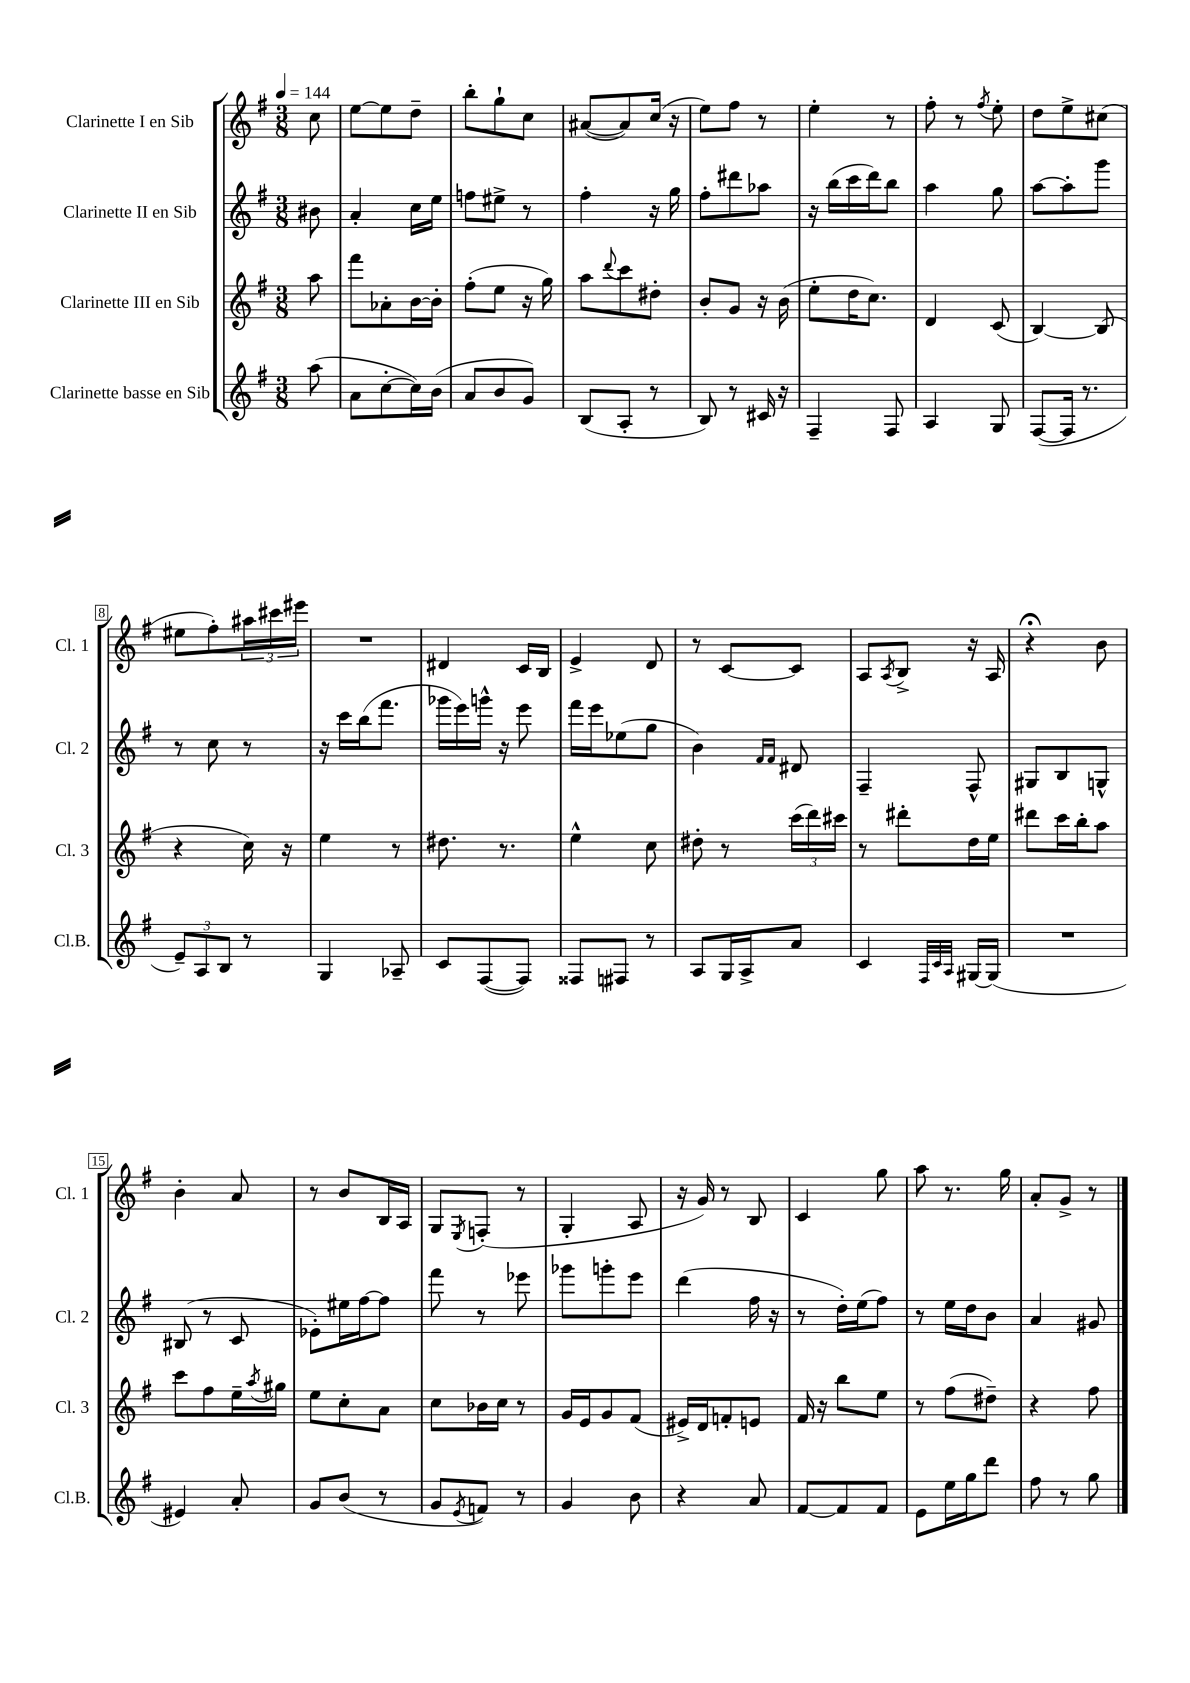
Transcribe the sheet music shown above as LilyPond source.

<<
\new StaffGroup <<
\new Staff = "s0" \with { instrumentName = "Clarinette I en Sib" shortInstrumentName = "Cl. 1" } {
    \clef treble \key g \major \numericTimeSignature \time 3/8 \partial 8 \tempo 4 = 144
    c''8 |
    e''8~ e''8 d''8-- |
    b''8-. g''8-! c''8 |
    ais'8~( ais'8) c''16( r16 |
    e''8) fis''8 r8 |
    e''4-. r8 |
    fis''8-. r8 \acciaccatura { fis''8 } e''8-. |
    d''8 e''8-> cis''8( |
    eis''8 fis''8-.) \tuplet 3/2 { ais''16 cis'''16 eis'''16 } |
    R4. |
    dis'4 c'16 b16 |
    e'4-> d'8 |
    r8 c'8~ c'8 |
    a8 \acciaccatura { a8 } b8-> r16 a16 |
    r4\fermata b'8 |
    b'4-. a'8 |
    r8 b'8 b16 a16 |
    g8 \acciaccatura { e8 } f8-.( r8 |
    g4-. a8 |
    r16 g'16) r8 b8 |
    c'4 g''8 |
    a''8 r8. g''16 |
    a'8-. g'8-> r8 \bar "|." |
}
\new Staff = "s1" \with { instrumentName = "Clarinette II en Sib" shortInstrumentName = "Cl. 2" } {
    \clef treble \key g \major \numericTimeSignature \time 3/8 \partial 8
    bis'8 |
    a'4-. c''16 e''16 |
    f''8 eis''8-> r8 |
    fis''4-. r16 g''16 |
    fis''8-. dis'''8 aes''8 |
    r16 b''16( c'''16 d'''16) b''8 |
    a''4 g''8 |
    a''8~ a''8-. g'''8 |
    r8 c''8 r8 |
    r16 c'''16 b''16( fis'''8. |
    ges'''16 e'''16) g'''16-^ r16 e'''8 |
    fis'''16 e'''16 ees''8( g''8 |
    b'4) \grace { fis'16 fis'16 } dis'8 |
    fis4-- fis8-^ |
    gis8 b8 g8-^ |
    bis8( r8 c'8 |
    ees'8-.) eis''16 fis''16~ fis''8 |
    fis'''8 r8 ees'''8 |
    ges'''8 g'''8-. e'''8 |
    d'''4( fis''16 r16 |
    r8 d''16-.) e''16( fis''8) |
    r8 e''16 d''16 b'8 |
    a'4 gis'8 \bar "|." |
}
\new Staff = "s2" \with { instrumentName = "Clarinette III en Sib" shortInstrumentName = "Cl. 3" } {
    \clef treble \key g \major \numericTimeSignature \time 3/8 \partial 8
    a''8 |
    fis'''8 aes'8-. b'16~ b'16-. |
    fis''8-.( e''8 r16 g''16) |
    a''8 \appoggiatura { d'''8 } c'''8 dis''8-. |
    b'8-. g'8 r16 b'16( |
    e''8-. d''16 c''8.) |
    d'4 c'8( |
    b4~) b8( |
    r4 c''16) r16 |
    e''4 r8 |
    dis''8. r8. |
    e''4-^ c''8 |
    dis''8-. r8 \tuplet 3/2 { c'''16( d'''16) cis'''16 } |
    r8 dis'''8-. d''16 e''16 |
    dis'''8 c'''16 b''16-. a''8 |
    c'''8 fis''8 e''16-- \acciaccatura { a''8 } gis''16 |
    e''8 c''8-. a'8 |
    c''8 bes'16 c''16 r8 |
    g'16 e'16 g'8 fis'8( |
    eis'16->) d'16 f'8-. e'8 |
    fis'16 r16 b''8 e''8 |
    r8 fis''8( dis''8--) |
    r4 fis''8 \bar "|." |
}
\new Staff = "s3" \with { instrumentName = "Clarinette basse en Sib" shortInstrumentName = "Cl.B." } {
    \clef treble \key g \major \numericTimeSignature \time 3/8 \partial 8
    a''8( |
    a'8 c''8~-. c''16) b'16( |
    a'8 b'8 g'8) |
    b8( a8-. r8 |
    b8) r8 cis'16 r16 |
    fis4-- fis8 |
    a4 g8 |
    fis8~( fis16 r8. |
    \tuplet 3/2 { e'8--) a8 b8 } r8 |
    g4 aes8-- |
    c'8 fis8~( fis8) |
    fisis8 fis8 r8 |
    a8 g16 a16-> a'8 |
    c'4 \grace { fis32 c'32 a32 } gis16~ gis16( |
    R4. |
    eis'4) a'8-. |
    g'8 b'8( r8 |
    g'8 \acciaccatura { e'8 } f'8) r8 |
    g'4 b'8 |
    r4 a'8 |
    fis'8~ fis'8 fis'8 |
    e'8 e''16 g''16 d'''8 |
    fis''8 r8 g''8 \bar "|." |
}
>>
>>
\layout { \context { \Score \override BarNumber.stencil = #(make-stencil-boxer 0.1 0.3 ly:text-interface::print) } }
